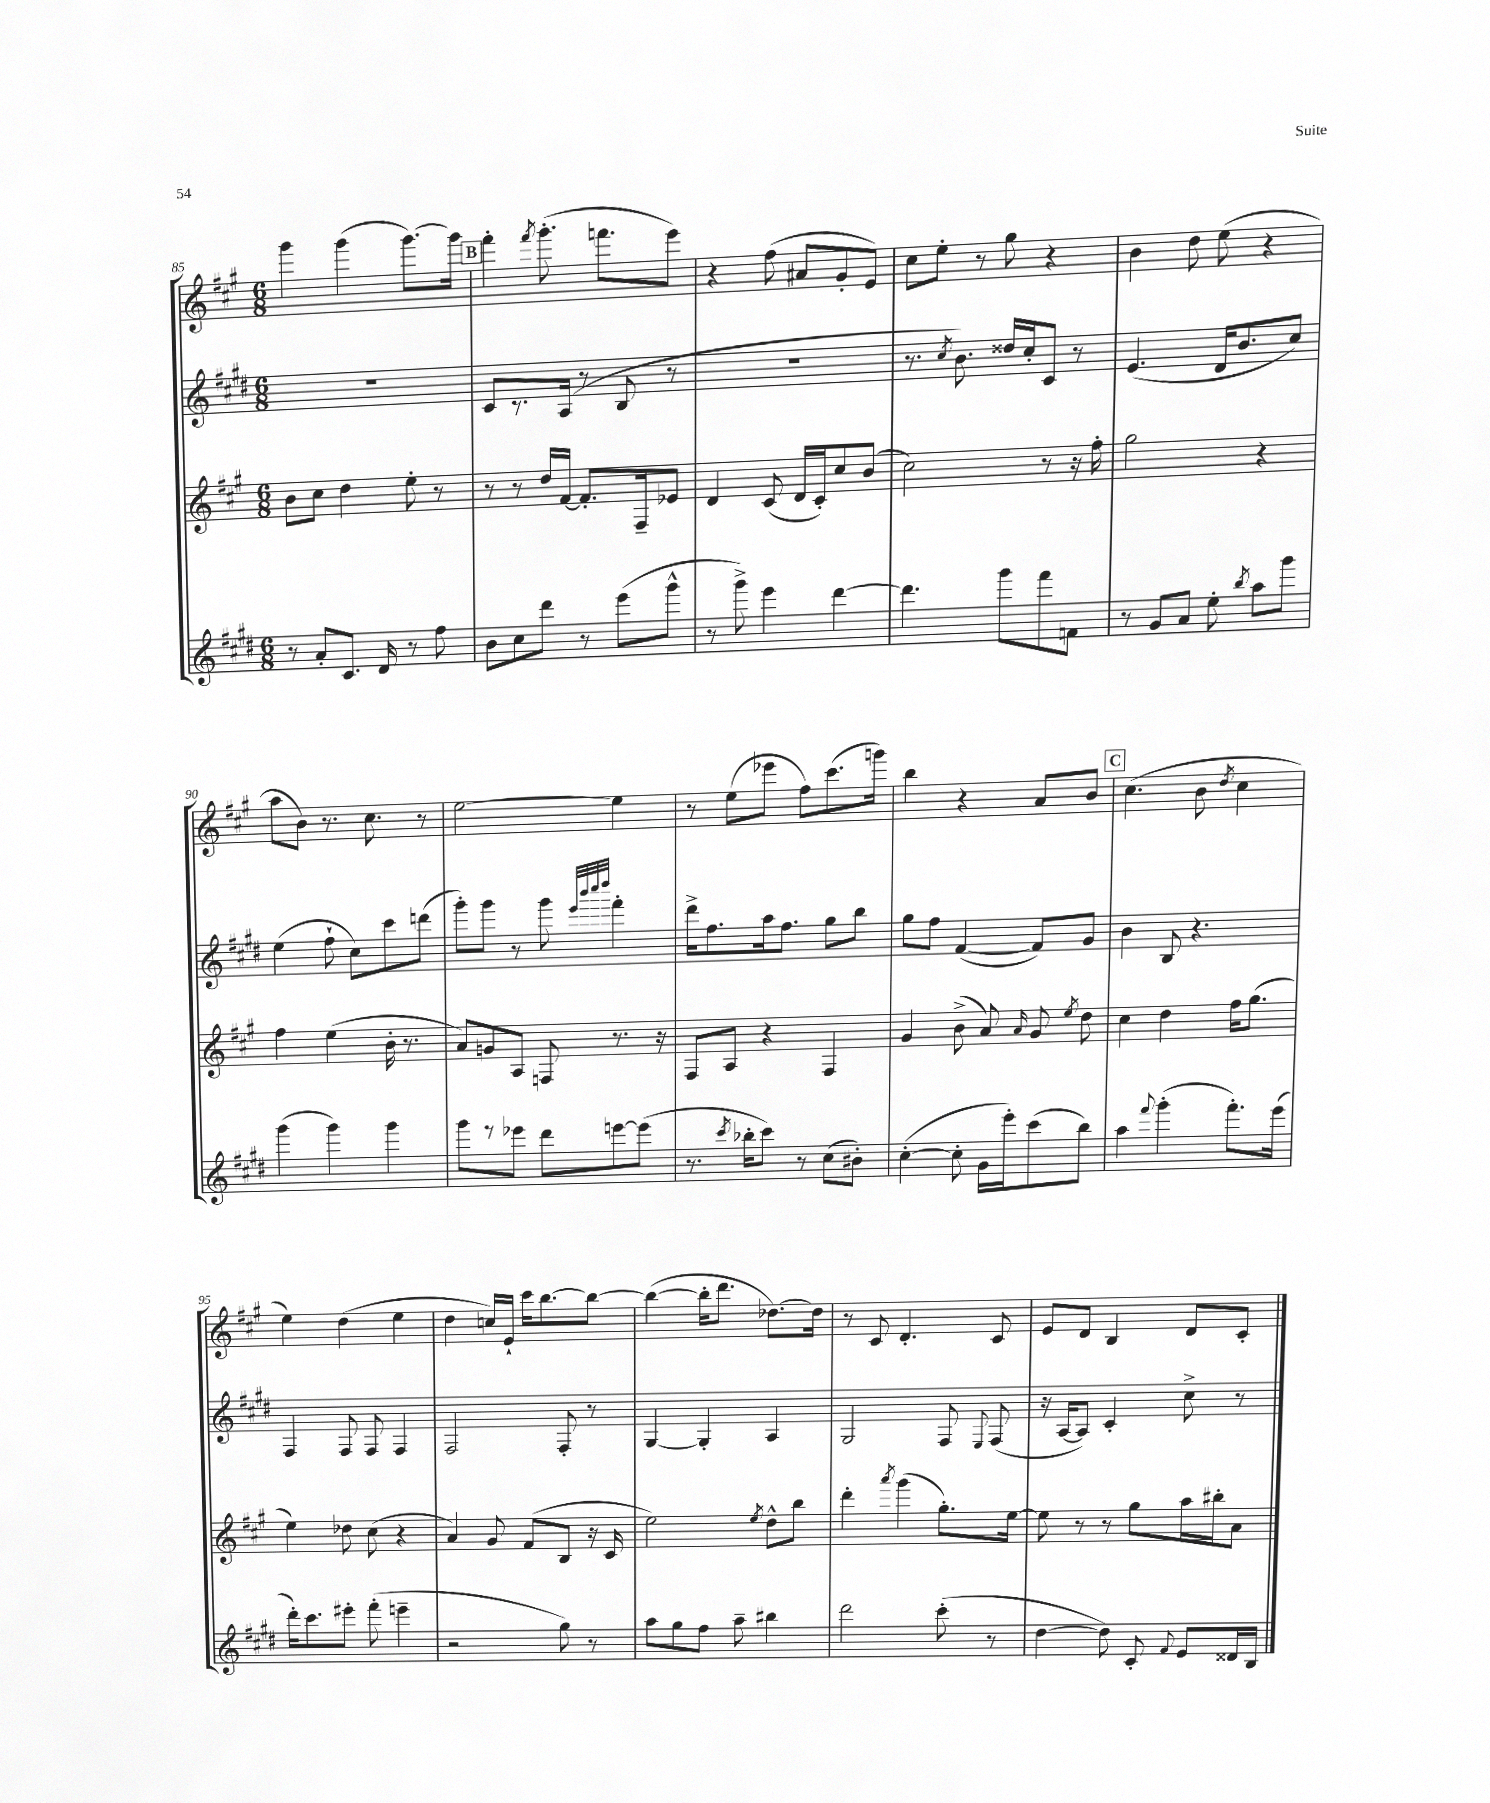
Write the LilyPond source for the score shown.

<<
\new StaffGroup <<
\new Staff = "s0" {
    \clef treble \key a \major \numericTimeSignature \time 6/8
    \autoBeamOff gis'''4 gis'''4( gis'''8.[~) gis'''16] |
    \mark \markup { \box "B" } fis'''4-. \acciaccatura { fis'''8 } gis'''8.-.( f'''8.[ e'''8]) |
    r4 fis''8( ais'8[ gis'8-. e'8]) |
    cis''8[ e''8]-. r8 gis''8 r4 |
    b'4 d''8 e''8( r4 |
    a''8[ b'8]) r8. cis''8. r8 |
    e''2~ e''4 |
    r8 e''8[( ees'''8] fis''8[) cis'''8.( g'''16]) |
    b''4 r4 a'8[ b'8] |
    \mark \markup { \box "C" } cis''4.( b'8 \acciaccatura { d''8 } cis''4 |
    e''4) d''4( e''4 |
    d''4 c''16[) e'16]-! cis'''16[ b''8.~ b''8]~ |
    b''4~( b''16[-. d'''8.] des''8.[~) des''16] |
    r8 cis'8 d'4.-. cis'8 |
    e'8[ d'8] b4 d'8[ cis'8]-. \bar "|." |
}
\new Staff = "s1" {
    \clef treble \key e \major \numericTimeSignature \time 6/8
    \autoBeamOff R2. |
    \mark \markup { \box "B" } cis'8[ r8. a16]( r8 b8 r8 |
    R2. |
    r8. \acciaccatura { cis''8 } b'8.) disis''16[ cis''16-. cis'8] r8 |
    e'4.( dis'16[ b'8. cis''8]) |
    e''4( fis''8-! cis''8[) cis'''8 d'''8]( |
    gis'''8[-.) gis'''8] r8 gis'''8 \grace { e'''32[ b'''32 cis''''32 dis''''32] } fis'''4-. |
    dis'''16[-> fis''8. a''16 fis''8.] gis''8[ b''8] |
    gis''8[ fis''8] fis'4~( fis'8[) gis'8] |
    \mark \markup { \box "C" } b'4 b8 r4. |
    fis4 fis8 fis8 fis4 |
    fis2 fis8-. r8 |
    gis4~ gis4-. a4 |
    gis2 fis8 \appoggiatura { e8 } fis8( |
    r16 a16[~ a8]) cis'4-. cis''8-> r8 \bar "|." |
}
\new Staff = "s2" {
    \clef treble \key a \major \numericTimeSignature \time 6/8
    \autoBeamOff b'8[ cis''8] d''4 e''8-. r8 |
    \mark \markup { \box "B" } r8 r8 d''16[ fis'16]~ fis'8.[-. fis16-- ees'8] |
    d'4 cis'8( d'16[ cis'16-.) cis''8 b'8]( |
    cis''2) r8 r16 fis''16-. |
    gis''2 r4 |
    fis''4 e''4( b'16-. r8. |
    a'8[) g'8 a8] f8 r8. r16 |
    fis8[ a8] r4 fis4 |
    gis'4 b'8->( a'8) \grace { a'16 } gis'8 \acciaccatura { e''8 } d''8 |
    \mark \markup { \box "C" } cis''4 d''4 fis''16[ gis''8.]( |
    e''4) des''8 cis''8( r4 |
    a'4) gis'8 fis'8[( b8] r16 cis'16 |
    e''2) \acciaccatura { e''8 } d''8[-^ b''8] |
    d'''4-. \acciaccatura { a'''8 } gis'''4( gis''8.[-.) e''16]~ |
    e''8 r8 r8 gis''8[ a''16 bis''16-. a'8] \bar "|." |
}
\new Staff = "s3" {
    \clef treble \key e \major \numericTimeSignature \time 6/8
    \autoBeamOff r8 a'8[-. cis'8.] dis'16 r8 fis''8 |
    \mark \markup { \box "B" } b'8[ cis''8 dis'''8] r8 e'''8[( gis'''8]-^ |
    r8 gis'''8->) e'''4 dis'''4~ |
    dis'''4. gis'''8[ fis'''8 f'8] |
    r8 gis'8[ a'8] e''8-. \acciaccatura { b''8 } a''8[ gis'''8] |
    gis'''4( gis'''4) gis'''4 |
    gis'''8[ r8 ees'''8] dis'''8[ e'''8~ e'''8]( |
    r8. \acciaccatura { cis'''8 } bes''16[-. cis'''8]) r8 cis''8[( bis'8]-.) |
    cis''4~-.( cis''8-. gis'16[ e'''16-.) cis'''8( b''8]) |
    \mark \markup { \box "C" } a''4 \appoggiatura { fis'''8 } gis'''4-.( fis'''8.[-.) e'''16]( |
    dis'''16[-.) cis'''8. eis'''8]-. fis'''8-.( e'''4-- |
    r2 gis''8) r8 |
    a''8[ gis''8 fis''8] a''8-- bis''4 |
    dis'''2 cis'''8-.( r8 |
    dis''4~ dis''8) cis'8-. \appoggiatura { fis'8 } e'8[ disis'16 b16] \bar "|." |
}
>>
>>
\layout { \context { \Score currentBarNumber = #85 } }
